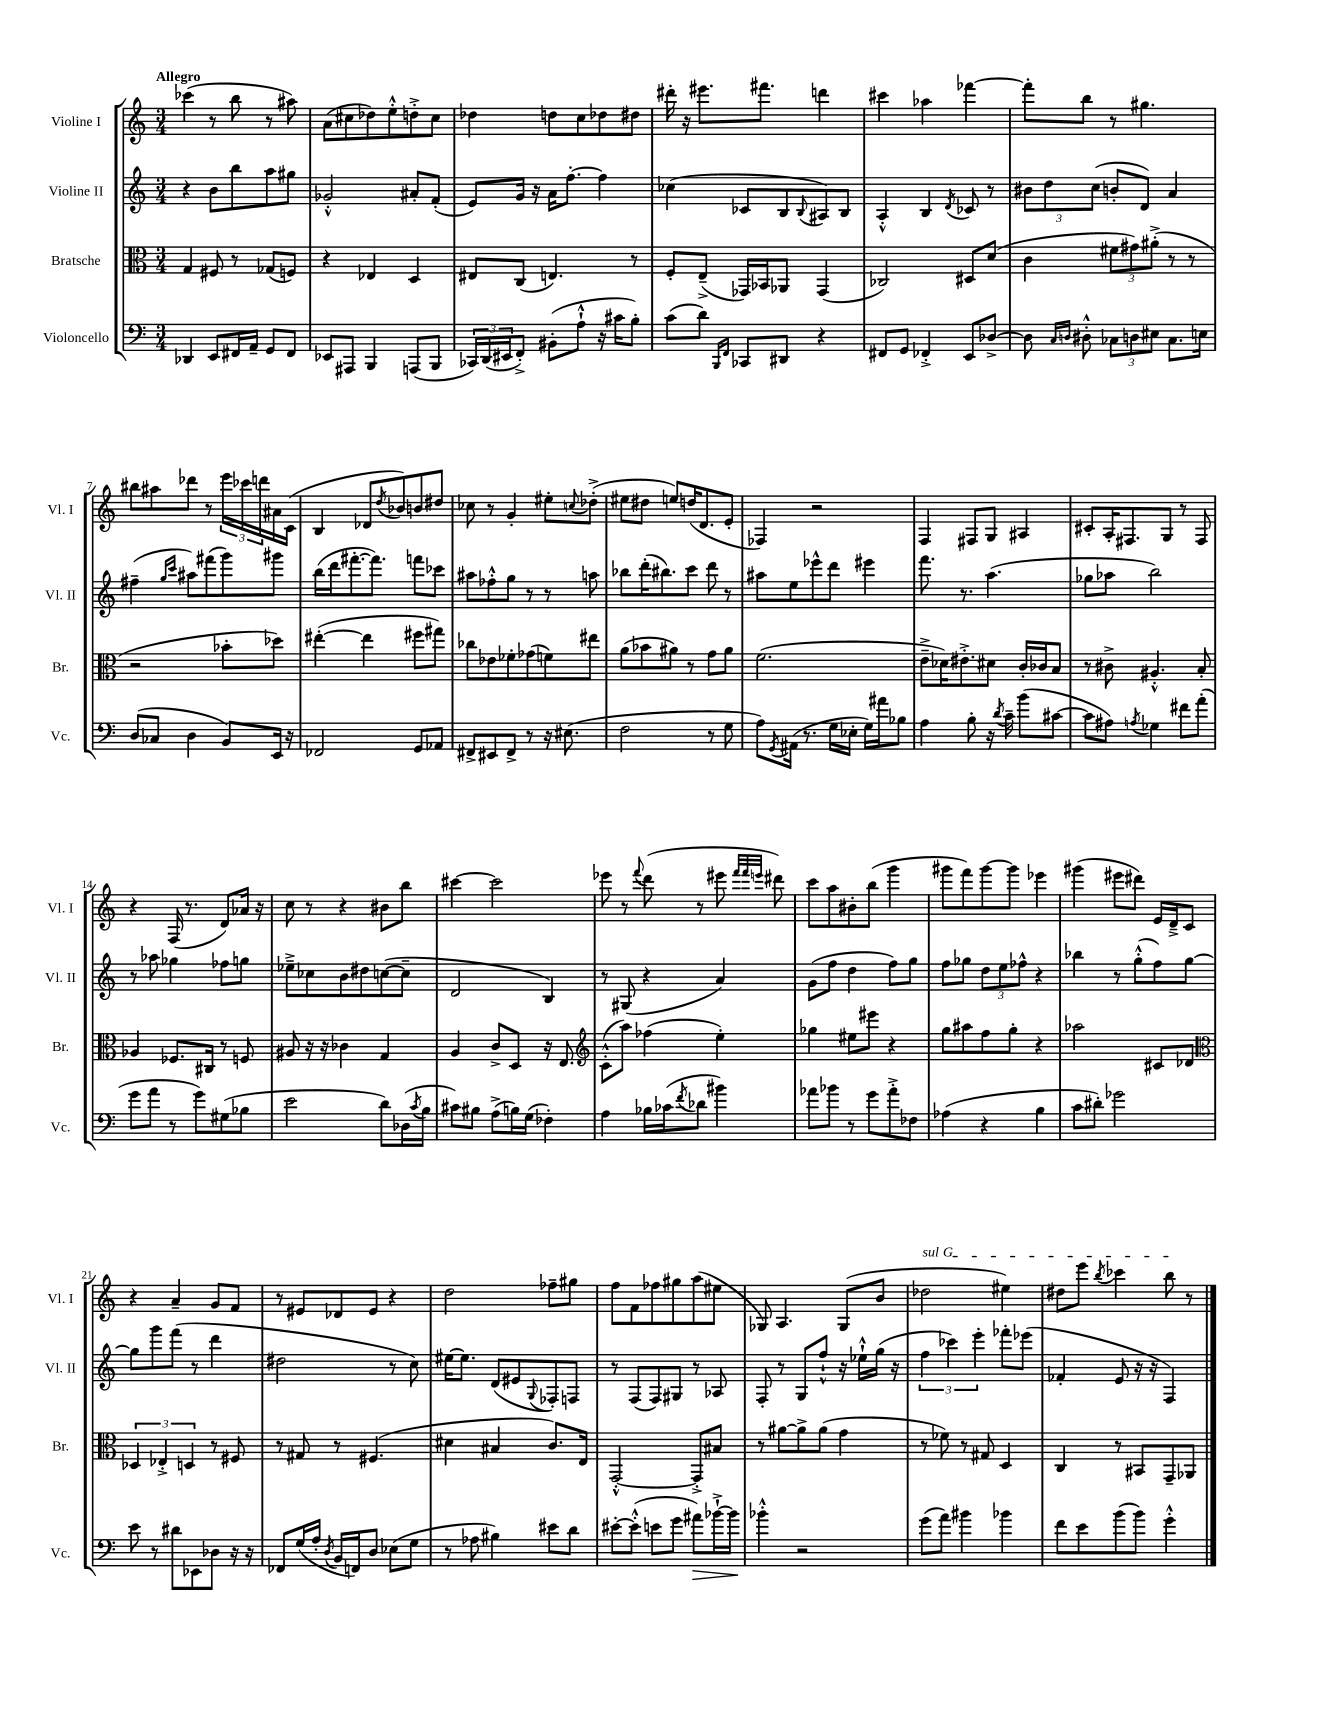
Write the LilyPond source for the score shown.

<<
\new StaffGroup <<
\new Staff = "s0" \with { instrumentName = "Violine I" shortInstrumentName = "Vl. I" } {
    \clef treble \key c \major \numericTimeSignature \time 3/4 \tempo "Allegro"
    ces'''4( r8 b''8 r8 ais''8) |
    a'8( cis''8 des''8) e''8-.-^ d''8-.-> cis''8 |
    des''4 d''8 c''8 des''8 dis''8 |
    dis'''16-. r16 eis'''8. fis'''8. d'''4 |
    cis'''4 aes''4 fes'''4~ |
    fes'''8-. b''8 r8 gis''4. |
    bis''8 ais''8 des'''8 r8 \tuplet 3/2 { e'''16 ces'''16 d'''16 } ais'16 c'16( |
    b4 des'8 \acciaccatura { d''8 } bes'8) b'8 dis''8 |
    ces''8 r8 g'4-. eis''8-. \appoggiatura { c''8 } des''8-.->( |
    eis''8 dis''8 e''8) d''16( d'8. e'8-. |
    fes4) r2 |
    f4 fis8 g8 ais4 |
    cis'8-. a16-. fis8. g8 r8 fis8 |
    r4 f16( r8. d'8) aes'16 r16 |
    c''8 r8 r4 bis'8 b''8 |
    cis'''4~ cis'''2 |
    ees'''8 r8 \appoggiatura { f'''8 } d'''8( r8 eis'''8 \grace { f'''32 f'''32 e'''32 } dis'''8) |
    c'''8 a''8 bis'8-. b''8( g'''4 |
    gis'''8 f'''8) gis'''8~ gis'''8 ees'''4 |
    gis'''4( eis'''8 dis'''8) e'16 d'16---> c'8 |
    r4 a'4-- g'8 f'8 |
    r8 eis'8 des'8 eis'8 r4 |
    d''2 fes''8-- gis''8 |
    f''8 f'8 fes''8 gis''8 a''8( eis''8 |
    ges8) a4. ges8( b'8 |
    \once \override TextSpanner.bound-details.left.text = \markup { \italic "sul G" } des''2\startTextSpan eis''4) |
    dis''8 e'''8 \acciaccatura { b''8 } ces'''4 b''8\stopTextSpan r8 \bar "|." |
}
\new Staff = "s1" \with { instrumentName = "Violine II" shortInstrumentName = "Vl. II" } {
    \clef treble \key c \major \numericTimeSignature \time 3/4
    r4 b'8 b''8 a''8 gis''8 |
    ges'2-.-^ ais'8-. f'8-.( |
    e'8) g'16 r16 a'16 f''8.~-. f''4 |
    ces''4( ces'8 b8 \appoggiatura { b8 } ais8) b8 |
    a4-.-^ b4 \acciaccatura { d'8 } ces'8 r8 |
    \tuplet 3/2 { bis'8 d''8 c''8( } b'8-. d'8) a'4 |
    fis''4--( \grace { g''16 c'''16 } ais''8) fis'''8( g'''8) gis'''8 |
    b''16( d'''16 fis'''8.~-. fis'''8.) f'''8 ces'''8 |
    ais''8 fes''8-.-^ g''8 r8 r8 a''8 |
    bes''8 d'''16-.( bis''8.) c'''8 d'''8 r8 |
    ais''8 e''8 ees'''8-^ d'''8 eis'''4 |
    f'''8. r8. a''4.( |
    ges''8 aes''8 b''2) |
    r8 aes''8 ges''4 fes''8 g''8 |
    ees''8---> ces''8 b'8 dis''8 c''8~( c''8-- |
    d'2 b4) |
    r8 gis8( r4 a'4) |
    g'8( f''8 d''4 f''8) g''8 |
    f''8 ges''8 \tuplet 3/2 { d''8 e''8 fes''8-^ } r4 |
    bes''4 r8 g''8-.-^( f''8) g''8~ |
    g''8 g'''8 f'''8( r8 d'''4 |
    dis''2 r8 c''8) |
    eis''16~ eis''8. d'8( eis'8 \appoggiatura { g8 } fes8-.) f8 |
    r8 f8( f8) gis8 r8 aes8 |
    f8-. r8 g8 f''8-!-^ r16 ees''16-!-^ g''16( r16 |
    \tuplet 3/2 { f''4 ces'''4) e'''4-. } fes'''8-. ees'''8( |
    fes'4-. e'8 r16 r16 f4) \bar "|." |
}
\new Staff = "s2" \with { instrumentName = "Bratsche" shortInstrumentName = "Br." } {
    \clef alto \key c \major \numericTimeSignature \time 3/4
    g4 fis8 r8 ges8( f8) |
    r4 ees4 d4 |
    eis8 c8( e4.) r8 |
    f8-. e8--->( ges,16) bes,16 aes,8 ges,4( |
    ces2) dis8 d'8( |
    c'4 \tuplet 3/2 { fis'8 gis'8) ais'8-.->( } r8 r8 |
    r2 bes'8-. des''8) |
    eis''4~-.( eis''4 fis''8 gis''8) |
    ces''8 ees'8 fes'8-. ges'8( f'8) eis''8 |
    a'8( bes'8 ais'8) r8 g'8 ais'8 |
    f'2.( |
    e'8---> des'16) eis'8.-.-> dis'8 c'16-. ces'16 b8 |
    r8 cis'8-> ais4.-.-^ b8-. |
    aes4 fes8. cis16 r8 f8 |
    ais8 r16 r16 ces'4 g4 |
    a4 c'8-> d8 r16 e8. |
    \clef treble c'8-.-^( a''8) fes''4( e''4-.) |
    ges''4 eis''8 eis'''8 r4 |
    g''8 ais''8 f''8 g''8-. r4 |
    aes''2 cis'8 des'8 |
    \clef alto \tuplet 3/2 { des4 ees4-.-> d4 } r8 fis8 |
    r8 gis8 r8 fis4.( |
    dis'4 bis4 c'8.) e16 |
    g,2~-.-^ g,8-.-> bis8 |
    r8 ais'8~ ais'8-> ais'8( g'4 |
    r8 fes'8) r8 gis8 d4 |
    c4 r8 bis,8 g,8-- aes,8 \bar "|." |
}
\new Staff = "s3" \with { instrumentName = "Violoncello" shortInstrumentName = "Vc." } {
    \clef bass \key c \major \numericTimeSignature \time 3/4
    des,4 e,8 fis,16 a,16-- g,8 fis,8 |
    ees,8 ais,,8 b,,4 a,,8( b,,8 |
    \tuplet 3/2 { ces,16) d,16( eis,16 } f,8-.->) bis,8-.( a8-!-^ r16 cis'16 b8-.) |
    c'8( d'8) \grace { b,,16 f,16 } ces,8 dis,8 r4 |
    fis,8 g,8 fes,4-.-> e,8 des8~-> |
    des8 \grace { c16 d16 } dis8-.-^ \tuplet 3/2 { ces8 d8 eis8 } ces8. e16 |
    d8( ces8 d4 b,8) e,16 r16 |
    fes,2 g,8 aes,8 |
    fis,8-> eis,8 fis,8-> r8 r16 eis8.( |
    f2 r8 g8 |
    a8) \acciaccatura { g,8 } ais,16( r8. g16 ees16-. g16) ais'16 bes8 |
    a4 b8-. r16 \acciaccatura { d'8 } c'16-- b'8( cis'8~ |
    cis'8 ais8) \acciaccatura { a8 } ges4 fis'8 a'8-.( |
    g'8 a'8 r8 g'8) gis8( bes8 |
    e'2 d'8) des16( \acciaccatura { c'8 } b16 |
    cis'8) bis8 a8->( b16) g16( fes4-.) |
    a4 bes16 ces'16( \acciaccatura { f'8 } des'8 bis'4) |
    aes'8 bes'8 r8 g'8 aes'8-.-> fes8 |
    aes4( r4 b4 |
    c'8 dis'8-.) ges'2 |
    e'8 r8 dis'8 ees,8 des8 r16 r16 |
    fes,8 g16( a16-. \acciaccatura { d8 } b,16 f,16) d8 ees8( g8 |
    r8 aes8 bis4) eis'8 d'8 |
    eis'8~-. eis'8-.-^( e'8 g'8 ais'8\>) bes'16~-!-> bes'16\! |
    bes'4-.-^ r2 |
    g'8( a'8) bis'4 bes'4 |
    f'8 e'8 b'8( b'8) g'4-.-^ \bar "|." |
}
>>
>>
